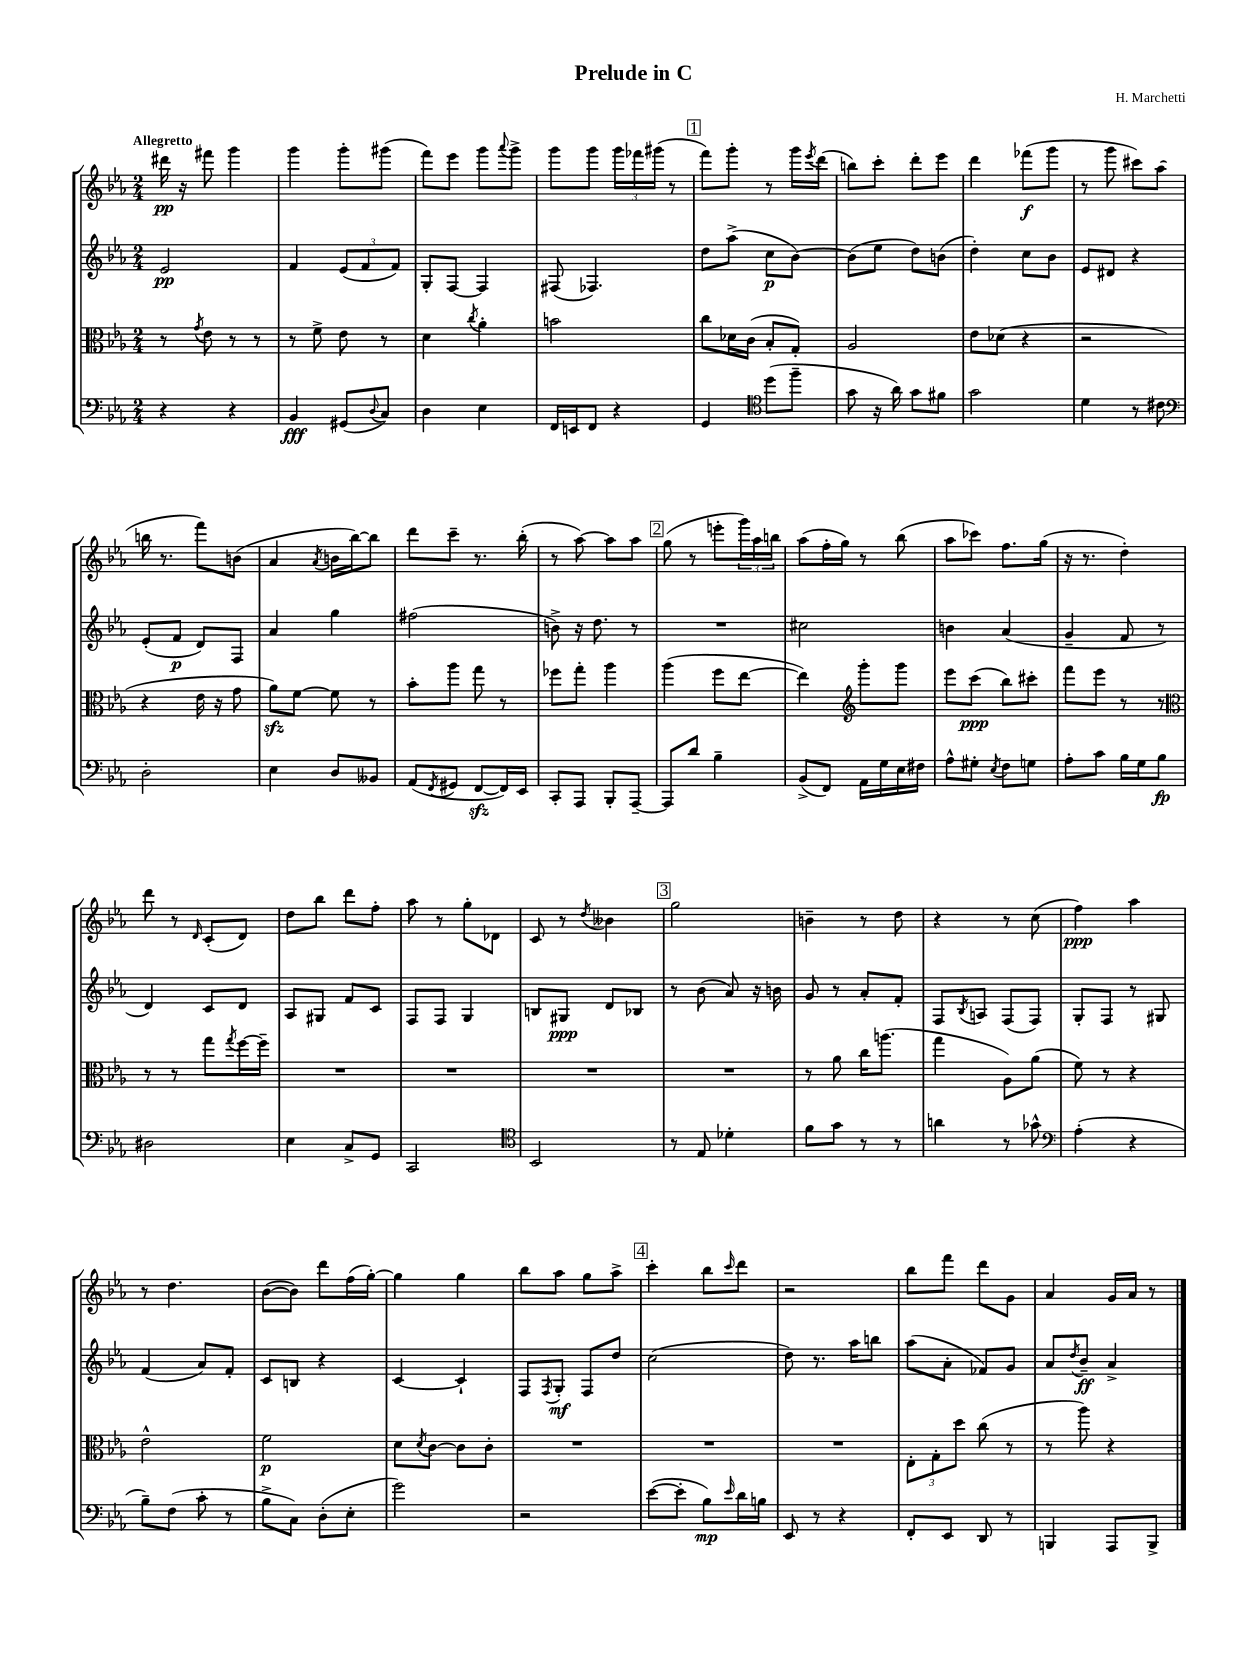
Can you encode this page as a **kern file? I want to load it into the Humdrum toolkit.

**kern	**dynam	**kern	**dynam	**kern	**dynam	**kern	**dynam
*part4	*part4	*part3	*part3	*part2	*part2	*part1	*part1
*staff4	*staff4	*staff3	*staff3	*staff2	*staff2	*staff1	*staff1
*clefF4	*	*clefC3	*	*clefG2	*	*clefG2	*
*k[b-e-a-]	*	*k[b-e-a-]	*	*k[b-e-a-]	*	*k[b-e-a-]	*
*M2/4	*	*M2/4	*	*M2/4	*	*M2/4	*
=1	=1	=1	=1	=1	=1	=1	=1
!	!	!	!	!	!	!LO:TX:a:B:t=Allegretto	!
4r	.	8r	.	2e-/	pp	16ddd#X\	pp
.	.	.	.	.	.	16r	.
.	.	8qg/	.	.	.	.	.
.	.	8e-\	.	.	.	8fff#X\	.
4r	.	8r	.	.	.	4ggg\	.
.	.	8r	.	.	.	.	.
=2	=2	=2	=2	=2	=2	=2	=2
4BB-/	fff	8r	.	4f/	.	4ggg\	.
.	.	8f^\	.	.	.	.	.
(8GG#X/L	.	8e-\	.	(12e-/L	.	8ggg'\L	.
.	.	.	.	12f/	.	.	.
8qqD/	.	.	.	.	.	.	.
8C/J)	.	8r	.	.	.	(8ggg#X\J	.
.	.	.	.	12f/J)	.	.	.
=3	=3	=3	=3	=3	=3	=3	=3
4D\	.	4d\	.	8G'/L	.	8fff\L)	.
.	.	.	.	[8F/J	.	8eee-\J	.
.	.	8qcc/	.	.	.	.	.
4E-\	.	4a-'\	.	4F/]	.	8ggg\L	.
.	.	.	.	.	.	8qqaaa-/	.
.	.	.	.	.	.	8ggg^\J	.
=4	=4	=4	=4	=4	=4	=4	=4
16FF/LL	.	2bn\	.	(8F#X/	.	8ggg\L	.
16EEn/J	.	.	.	.	.	.	.
8FF/J	.	.	.	4.F-X/)	.	8ggg\J	.
4r	.	.	.	.	.	24ggg\LL	.
.	.	.	.	.	.	24fff-X\	.
.	.	.	.	.	.	(24ggg#X\JJ	.
.	.	.	.	.	.	8r	.
!!LO:REH:place=s1:t=1
=5	=5	=5	=5	=5	=5	=5	=5
4GG/	.	8cc\L	.	8dd\L	.	8fff\L)	.
.	.	16d-X\L	.	(8aa-^\J	.	8ggg'\J	.
.	.	(16c\JJ	.	.	.	.	.
*clefC4	*	*	*	*	*	*	*
(8dd\L	.	8B-'/L	.	8cc\L	p	8r	.
8ff~\J	.	8G'/J)	.	[8b-\J)	.	16ggg\LL	.
.	.	.	.	.	.	8qeee-/	.
.	.	.	.	.	.	(16ddd\JJ	.
=6	=6	=6	=6	=6	=6	=6	=6
8g\	.	2A-/	.	(8b-\L]	.	8bbn\L)	.
16r	.	.	.	8ee-\J	.	8ccc'\J	.
16a-\)	.	.	.	.	.	.	.
8g\L	.	.	.	8dd\L)	.	8ddd'\L	.
8f#X\J	.	.	.	(8bn\J	.	8eee-\J	.
=7	=7	=7	=7	=7	=7	=7	=7
2g\	.	8e-\L	.	4dd'\)	.	4ddd\	.
.	.	(8d-X\J	.	.	.	.	.
.	.	4r	.	8cc\L	.	(8fff-X\L	f
.	.	.	.	8b-\J	.	8ggg\J	.
=8	=8	=8	=8	=8	=8	=8	=8
4d\	.	2r	.	8e-/L	.	8r	.
.	.	.	.	8d#X/J	.	8ggg\	.
8r	.	.	.	4r	.	8ccc#X\L)	.
8c#X\	.	.	.	.	.	(8aa-\J	.
!!LO:LB:g=z
=9	=9	=9	=9	=9	=9	=9	=9
*clefF4	*	*	*	*	*	*	*
2D'\	.	4r	.	(8e-'/L	.	16bbn\	.
.	.	.	.	.	.	8.r	.
.	.	.	.	8f/J	p	.	.
.	.	16e-\	.	8d/L)	.	8fff\L)	.
.	.	16r	.	.	.	.	.
.	.	8g\	.	8F/J	.	(8bn\J	.
=10	=10	=10	=10	=10	=10	=10	=10
4E-\	.	8a-zz\L)	.	4a-/	.	4a-/	.
.	.	[8f\J	.	.	.	.	.
.	.	.	.	.	.	8qa-/	.
8D/L	.	8f\]	.	4gg\	.	16bn\LL	.
.	.	.	.	.	.	[16bb-\J)	.
8BB--X/J	.	8r	.	.	.	8bb-\J]	.
=11	=11	=11	=11	=11	=11	=11	=11
(8AA-/L	.	8b-'\L	.	(2ff#X\	.	8ddd\L	.
8qFF/	.	.	.	.	.	.	.
8GG#X/J	.	8aa-\J	.	.	.	8ccc~\J	.
[8FFzz/L	.	8gg\	.	.	.	8.r	.
16FF/L])	.	8r	.	.	.	.	.
16EE-/JJ	.	.	.	.	.	(16bb-'\	.
=12	=12	=12	=12	=12	=12	=12	=12
8CC'/L	.	8ff-X\L	.	8bn^\)	.	8r	.
8AAA-/J	.	8gg'\J	.	16r	.	[8aa-\)	.
.	.	.	.	8.dd\	.	.	.
8BBB-'/L	.	4aa-\	.	.	.	8aa-\L]	.
[8AAA-~/J	.	.	.	8r	.	8aa-\J	.
!!LO:REH:place=s1:t=2
=13	=13	=13	=13	=13	=13	=13	=13
8AAA-/L]	.	(4aa-\	.	2r	.	(8gg\	.
8d/J	.	.	.	.	.	8r	.
4B-~\	.	8ff\L	.	.	.	8eeen'\L	.
.	.	[8ee-\J	.	.	.	24ggg\L)	.
.	.	.	.	.	.	24aa-\	.
.	.	.	.	.	.	24bbn\JJ	.
=14	=14	=14	=14	=14	=14	=14	=14
(8BB-^/L	.	4ee-\])	.	2cc#X\	.	(8aa-\L	.
8FF/J)	.	.	.	.	.	16ff'\L	.
.	.	.	.	.	.	16gg\JJ)	.
*	*	*clefG2	*	*	*	*	*
16AA-\LL	.	8ggg'\L	.	.	.	8r	.
16G\	.	.	.	.	.	.	.
16E-\	.	8ggg\J	.	.	.	(8bb-\	.
16F#X\JJ	.	.	.	.	.	.	.
=15	=15	=15	=15	=15	=15	=15	=15
8A-^^\L	.	8eee-\L	.	4bn\	.	8aa-\L	.
8G#X'\J	.	(8ccc\J	ppp	.	.	8ccc-X\J)	.
8qE-/	.	.	.	.	.	.	.
8F\L	.	8bb-\L)	.	(4a-/	.	8.ff\L	.
8Gn\J	.	8ccc#X'\J	.	.	.	.	.
.	.	.	.	.	.	(16gg\Jk	.
=16	=16	=16	=16	=16	=16	=16	=16
8A-'\L	.	8fff\L	.	4g~/	.	16r	.
.	.	.	.	.	.	8.r	.
8c\J	.	8eee-\J	.	.	.	.	.
16B-\LL	.	8r	.	8f/	.	4dd'\)	.
16G\J	.	.	.	.	.	.	.
8B-\J	fp	8r	.	8r	.	.	.
!!LO:LB:g=z
=17	=17	=17	=17	=17	=17	=17	=17
*	*	*clefC3	*	*	*	*	*
2D#X\	.	8r	.	4d/)	.	8ddd\	.
.	.	8r	.	.	.	8r	.
.	.	.	.	.	.	16qqd/	.
.	.	8gg\L	.	8c/L	.	(8c'/L	.
.	.	8qgg/	.	.	.	.	.
.	.	[16ff\L	.	8d/J	.	8d/J)	.
.	.	16ff~\JJ]	.	.	.	.	.
=18	=18	=18	=18	=18	=18	=18	=18
4E-\	.	2r	.	8A-/L	.	8dd\L	.
.	.	.	.	8G#X/J	.	8bb-\J	.
8C^/L	.	.	.	8f/L	.	8ddd\L	.
8GG/J	.	.	.	8c/J	.	8ff'\J	.
=19	=19	=19	=19	=19	=19	=19	=19
2CC/	.	2r	.	8F/L	.	8aa-\	.
.	.	.	.	8F/J	.	8r	.
.	.	.	.	4G/	.	8gg'\L	.
.	.	.	.	.	.	8d-X\J	.
=20	=20	=20	=20	=20	=20	=20	=20
*clefC4	*	*	*	*	*	*	*
2BB-/	.	2r	.	8Bn/L	.	8c/	.
.	.	.	.	8G#X/J	ppp	8r	.
.	.	.	.	.	.	8qdd/	.
.	.	.	.	8d/L	.	4b--X\	.
.	.	.	.	8B-X/J	.	.	.
!!LO:REH:place=s1:t=3
=21	=21	=21	=21	=21	=21	=21	=21
8r	.	2r	.	8r	.	2gg\	.
8E-/	.	.	.	(8b-\	.	.	.
4d-X'\	.	.	.	8a-/)	.	.	.
.	.	.	.	16r	.	.	.
.	.	.	.	16bn\	.	.	.
=22	=22	=22	=22	=22	=22	=22	=22
8f\L	.	8r	.	8g/	.	4bn~\	.
8g\J	.	8a-\	.	8r	.	.	.
8r	.	16cc\KL	.	8a-'/L	.	8r	.
.	.	(8.aan\J	.	.	.	.	.
8r	.	.	.	8f'/J	.	8dd\	.
=23	=23	=23	=23	=23	=23	=23	=23
4an\	.	4gg\	.	8F/L	.	4r	.
.	.	.	.	8qB-/	.	.	.
.	.	.	.	8An/J	.	.	.
8r	.	8A-\L)	.	(8F/L	.	8r	.
8g-X^^\	.	(8a-\J	.	8F/J)	.	(8cc\	.
=24	=24	=24	=24	=24	=24	=24	=24
*clefF4	*	*	*	*	*	*	*
(4A-'\	.	8f\)	.	8G'/L	.	4ff\)	ppp
.	.	8r	.	8F/J	.	.	.
4r	.	4r	.	8r	.	4aa-\	.
.	.	.	.	8G#X/	.	.	.
!!LO:LB:g=z
=25	=25	=25	=25	=25	=25	=25	=25
8B-~\L)	.	2e-^^\	.	(4f/	.	8r	.
(8F\J	.	.	.	.	.	4.dd\	.
8c'\	.	.	.	8a-/L)	.	.	.
8r	.	.	.	8f'/J	.	.	.
=26	=26	=26	=26	=26	=26	=26	=26
8B-^\L	.	2f\	p	8c/L	.	([8b-\L	.
8C\J)	.	.	.	8Bn/J	.	8b-\J])	.
(8D'\L	.	.	.	4r	.	8ddd\L	.
8E-'\J	.	.	.	.	.	(16ff\L	.
.	.	.	.	.	.	[16gg'\JJ)	.
=27	=27	=27	=27	=27	=27	=27	=27
2g\)	.	8d\L	.	[4c/	.	4gg\]	.
.	.	8qd/	.	.	.	.	.
.	.	[8c\J	.	.	.	.	.
.	.	8c\L]	.	4c`/]	.	4gg\	.
.	.	8c'\J	.	.	.	.	.
=28	=28	=28	=28	=28	=28	=28	=28
2r	.	2r	.	8F/L	.	8bb-\L	.
.	.	.	.	8qF/	.	.	.
.	.	.	.	8G'/J	mf	8aa-\J	.
.	.	.	.	8F/L	.	8gg\L	.
.	.	.	.	8dd/J	.	8aa-^\J	.
!!LO:REH:place=s1:t=4
=29	=29	=29	=29	=29	=29	=29	=29
([8e-\L	.	2r	.	(2cc\	.	4ccc'\	.
8e-'\J]	.	.	.	.	.	.	.
8B-\L)	mp	.	.	.	.	8bb-\L	.
16qqe-/	.	.	.	.	.	16qqccc/	.
16d\L	.	.	.	.	.	8ddd\J	.
16Bn\JJ	.	.	.	.	.	.	.
=30	=30	=30	=30	=30	=30	=30	=30
8EE-/	.	2r	.	8dd\)	.	2r	.
8r	.	.	.	8.r	.	.	.
4r	.	.	.	.	.	.	.
.	.	.	.	16aa-\KL	.	.	.
.	.	.	.	8bbn\J	.	.	.
=31	=31	=31	=31	=31	=31	=31	=31
8FF'/L	.	12E-'\L	.	(8aa-\L	.	8bb-\L	.
.	.	12G'\	.	.	.	.	.
8EE-/J	.	.	.	8a-'\J	.	8fff\J	.
.	.	12dd\J	.	.	.	.	.
8DD/	.	(8cc\	.	8f-X/L)	.	8ddd\L	.
8r	.	8r	.	8g/J	.	8g\J	.
=32	=32	=32	=32	=32	=32	=32	=32
4BBBn/	.	8r	.	8a-/L	.	4a-/	.
.	.	.	.	8qdd/	.	.	.
.	.	8aa-\)	.	8b-~/J	ff	.	.
8AAA-/L	.	4r	.	4a-^/	.	16g/LL	.
.	.	.	.	.	.	16a-/JJ	.
8BBB^/J	.	.	.	.	.	8r	.
==	==	==	==	==	==	==	==
*-	*-	*-	*-	*-	*-	*-	*-
